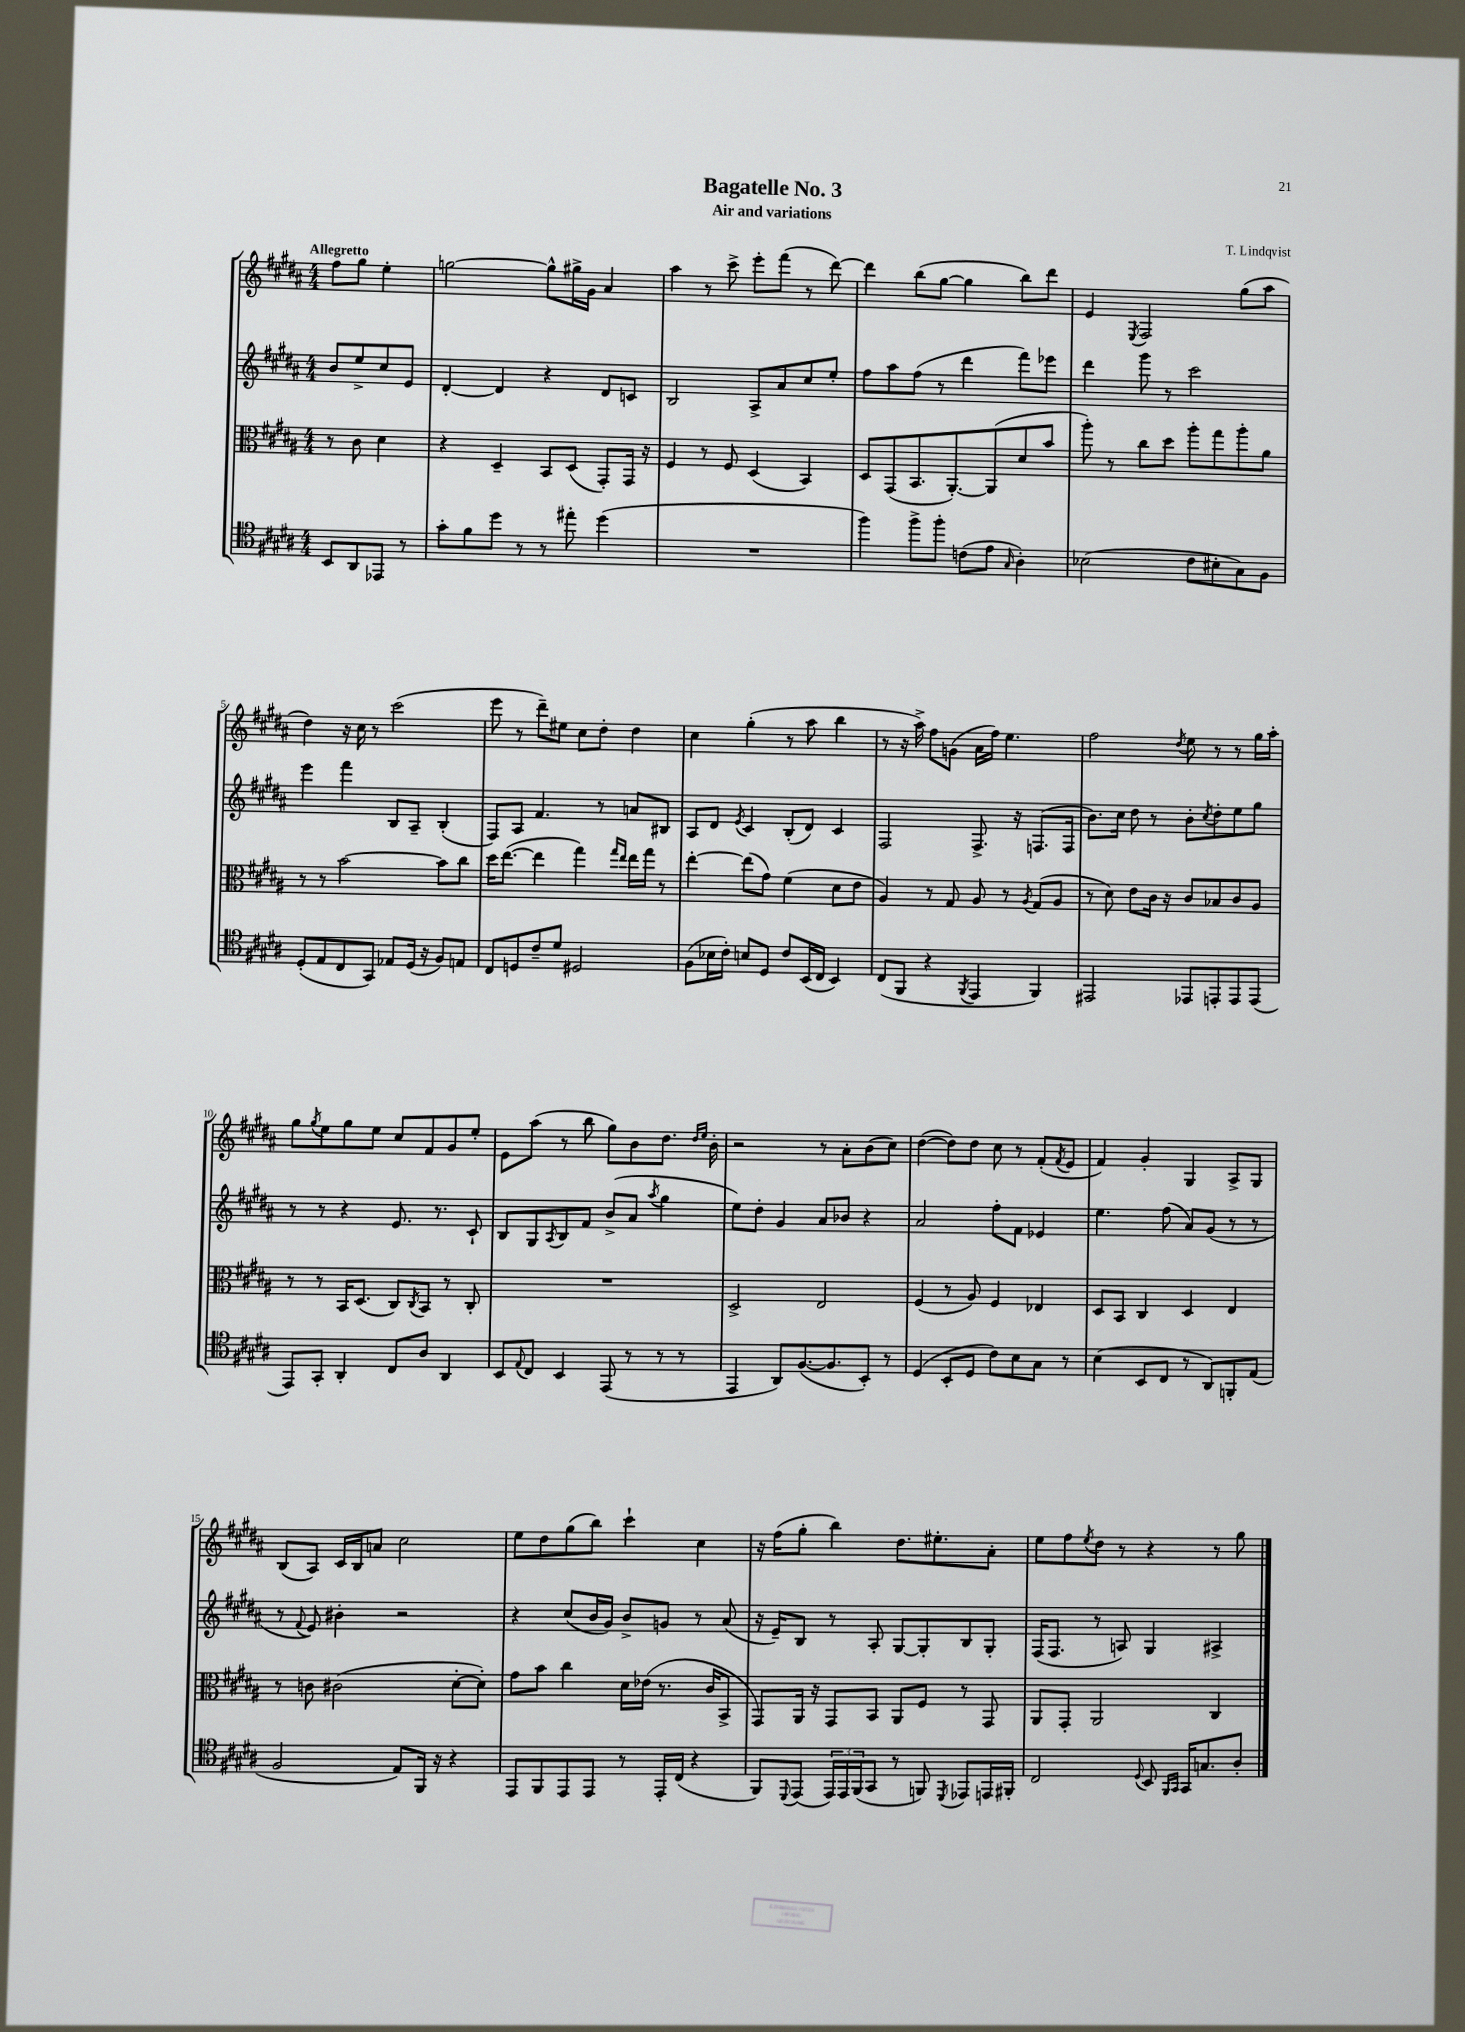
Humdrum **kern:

**kern	**kern	**kern	**kern
*part4	*part3	*part2	*part1
*staff4	*staff3	*staff2	*staff1
*clefC4	*clefC3	*clefG2	*clefG2
*k[f#c#g#d#a#]	*k[f#c#g#d#a#]	*k[f#c#g#d#a#]	*k[f#c#g#d#a#]
*M4/4	*M4/4	*M4/4	*M4/4
=	=	=	=
!	!	!	!LO:TX:a:B:t=Allegretto
8BB/L	8r	8b/L	8ff#\L
8AA#/	8c#\	8ee^/	8gg#\J
8EE-X/J	4d#\	8cc#/	4ee'\
8r	.	8e/J	.
=1	=1	=1	=1
8g#'\L	4r	[4d#'/	[2ggn\
8f#\	.	.	.
8dd#\J	4D#~/	4d#/]	.
8r	.	.	.
8r	8BB/L	4r	8gg^^\L]
8ee#X'\	(8D#/J	.	16gg#X^\L
.	.	.	16g#\JJ
(4dd#\	8GG#'/L)	8d#/L	4a#/
.	16GG#/Jk	8cn/J	.
.	16r	.	.
=2	=2	=2	=2
1r	4F#/	2B/	4aa#\
.	8r	.	8r
.	8F#/	.	8ccc#^\
.	(4D#/	8A#^/L	8eee'\L
.	.	8a#/	(8fff#\J
.	4BB/)	8cc#/	8r
.	.	8ee'/J	[8ddd#\)
=3	=3	=3	=3
4ff#\)	8D#/L	8ff#\L	4ddd#\]
.	(8GG#/	8aa#\	.
8ff#^\L	8.BB/	(8ff#\J	(8bb\L
8ff#'\J	.	8r	[8gg#\J
.	[8.AA#'/)	.	.
(8cn\L	.	4ddd#\	4gg#\]
8e\J	(8AA#/]	.	.
16qqG#/	.	.	.
4A#'\)	8d#/	8fff#\L)	8bb\L)
.	8b/J	8eee-X\J	8ddd#\J
=4	=4	=4	=4
(2B-X\	8aa#'\)	4ddd#\	4e/
.	8r	.	.
.	.	.	8qE/
.	8cc#\L	8ggg#\	2F#/
.	8dd#\J	8r	.
8c#\L	8aa#'\L	2ccc#\	.
8B#X'\	8gg#\	.	.
8G#\)	8aa#'\	.	(8gg#\L
8F#\J	8a#\J	.	8aa#\J
!!LO:LB:g=z
=5	=5	=5	=5
(8D#'/L	8r	4eee\	4dd#\)
8E/	8r	.	.
8C#/	[2b\	4fff#\	16r
.	.	.	16cc#\
8GG#/J)	.	.	8r
8E-X/L	.	8B/L	(2ccc#\
(16D#/Jk	.	8A#~/J	.
16r	.	.	.
8F#/L)	8b\L]	(4B'/	.
8En/J	8cc#\J	.	.
=6	=6	=6	=6
8C#/L	16dd#\KL	8F#/L)	8eee\
.	([8.ee\J	.	.
8Dn/	.	8A#/J	8r
8c#~/	4ee\]	4.f#/	8ddd#~\L)
8d#/J	.	.	8ee#X\J
2D#X/	4gg#\)	.	8cc#\L
.	.	8r	8dd#'\J
.	16qqgg#/LL	.	.
.	16qqee/JJ	.	.
.	16ee\LL	8an/L	4dd#\
.	16gg#\JJ	.	.
.	8r	8B#X/J	.
=7	=7	=7	=7
(8F#\L	[4ee'\	8A#/L	4cc#\
16B-X\L	.	8d#/J	.
16c#'\JJ)	.	.	.
.	.	8qe/	.
8Bn/L	(8ee\L]	4c#/	(4gg#'\
8D#/J	8g#\J)	.	.
8c#/L	(4f#\	(8B'/L	8r
(16BB/L	.	8d#/J)	8aa#\
16C#/JJ	.	.	.
4BB/)	8d#\L	4c#/	4bb\
.	8e\J	.	.
=8	=8	=8	=8
(8C#/L	4A#/)	2F#/	8r
8FF#/J	.	.	16r
.	.	.	16aa#^\)
4r	8r	.	8ff#\L
.	8G#/	.	(8gn\J
8qFF#/	.	.	.
4EE/	8A#/	8.F#^/	16a#\LL
.	.	.	16ff#\JJ)
.	8r	.	4.ee\
.	.	16r	.
.	8qA#/	.	.
4FF#/)	(8G#/L	(8.Fn/L	.
.	8A#/J	.	.
.	.	16F/Jk	.
=9	=9	=9	=9
2EE#X/	8r	8.b\L)	2ff#\
.	8d#\)	.	.
.	.	16cc#\Jk	.
.	8e\L	8dd#\	.
.	16c#\Jk	8r	.
.	16r	.	.
.	.	.	8qdd#/
8EE-X/L	8c#/L	8b'\L	8ee\
.	.	8qcc#/	.
8EEn'/	8B-X/	8dd#'\	8r
8EE/	8c#/	8ee\	8r
(8EE/J	8A#/J	8gg#\J	16gg#\LL
.	.	.	16aa#'\JJ
!!LO:LB:g=z
=10	=10	=10	=10
8EE/L)	8r	8r	8gg#\L
.	.	.	8qgg#/
8GG#'/J	8r	8r	8ee\
4AA#'/	16BB/KL	4r	8gg#\
.	(8.D#/J	.	.
.	.	.	8ee\J
8C#/L	8C#/L)	8.e/	8cc#/L
.	8qC#/	.	.
8A#/J	8BB/J	.	8f#/
.	.	8.r	.
4AA#/	8r	.	8g#/
.	8C#'/	8c#`/	8ee'/J
=11	=11	=11	=11
8BB/L	1r	8B/L	8e\L
8qqE/	.	.	.
8C#/J	.	8G#/	(8aa#\J
.	.	8qA#/	.
4BB/	.	8B/	8r
.	.	8f#/J	8bb\
(8EE/	.	(8b^/L	8gg#\L)
8r	.	8a#/J	8b\
.	.	8qaa#/	.
8r	.	4gg#\	8.dd#\J
8r	.	.	.
.	.	.	16qqdd#/LL
.	.	.	16qqee/JJ
.	.	.	16b'\
=12	=12	=12	=12
4EE/	2D#^/	8ee\L)	2r
.	.	8dd#'\J	.
8AA#/L)	.	4g#/	.
([8.F#/	.	.	.
.	2E/	8a#/L	8r
8.F#/]	.	.	.
.	.	8b-X/J	8a#'\L
8BB'/J)	.	4r	(8b\
8r	.	.	8cc#\J)
=13	=13	=13	=13
(4D#/	(4F#/	2a#/	([4dd#\
8BB'/L	8r	.	8dd#\L])
8D#/J	8A#/)	.	8dd#\J
8c#\L)	4F#/	8ff#'\L	8cc#\
8B\	.	8f#\J	8r
8G#\J	4E-X/	4e-X/	(8f#'/L
.	.	.	8qf#/
8r	.	.	8e/J
=14	=14	=14	=14
(4B\	8D#/L	4.ee\	4f#/)
.	8BB/J	.	.
8BB/L	4C#/	.	4g#'/
8C#/J	.	(8ff#\	.
8r	4D#/	8a#/L)	4G#/
8AA#/L)	.	(8g#/J	.
8FFn'/	4E/	8r	8A#^/L
(8E/J	.	8r	8G#/J
!!LO:LB:g=z
=15	=15	=15	=15
2F#/	8r	8r	(8B/L
.	.	8qqf#/	.
.	8cn\	8e/)	8A#/J)
.	(2c#X\	4b#X'\	16c#/LL
.	.	.	16B/J
.	.	.	8an/J
8E/L)	.	2r	2cc#\
16FF#/Jk	.	.	.
16r	.	.	.
4r	[8d#'\L	.	.
.	8d#'\J])	.	.
=16	=16	=16	=16
8EE/L	8g#\L	4r	8ee\L
8FF#/	8b\J	.	8dd#\
8EE/	4cc#\	(8cc#/L	(8gg#\
8EE/J	.	16b/L	8bb\J)
.	.	16g#/JJ)	.
8r	16d#\LL	8b^/L	4ccc#`\
.	(16e-X\JJ	.	.
16EE'/LL	8.r	8gn/J	.
(16C#/JJ	.	.	.
4r	.	8r	4cc#\
.	16c#/KL	.	.
.	8BB^/J	(8a#/	.
=17	=17	=17	=17
8FF#/L)	8GG#/L)	16r	16r
.	.	16e~/KL)	(16ff#\KL
8qqDD#/	.	.	.
(8EE/J	16AA#/Jk	8B/J	8gg#'\J
.	16r	.	.
24EE/LL)	8GG#/L	8r	4bb\)
24EE/	.	.	.
(24FF#/J	.	.	.
8GG#/J	8BB/J	8A#'/	.
8r	8AA#/L	[8G#/L	8.dd#\L
8FFn/)	8F#/J	8G#'/]	.
.	.	.	8.ee#X'\
8qDD#/	.	.	.
8EE-X/L	8r	8B/	.
16EEn/L	8GG#/	8G#'/J	8a#'\J
16FF#X'/JJ	.	.	.
=18	=18	=18	=18
2C#/	8AA#/L	(16F#/KL	8ee\L
.	.	8.F#/J	.
.	8GG#'/J	.	8ff#\
.	.	.	8qee/
.	2AA#/	8r	8dd#\J
.	.	8An/)	8r
8qqD#/	.	.	.
8BB/	.	4G#/	4r
16qqFF#/LL	.	.	.
16qqGG#/JJ	.	.	.
16GG#/KL	.	.	.
8.Gn/	.	.	.
.	4C#/	4A#X^/	8r
8A#'/J	.	.	8gg#\
==	==	==	==
*-	*-	*-	*-
